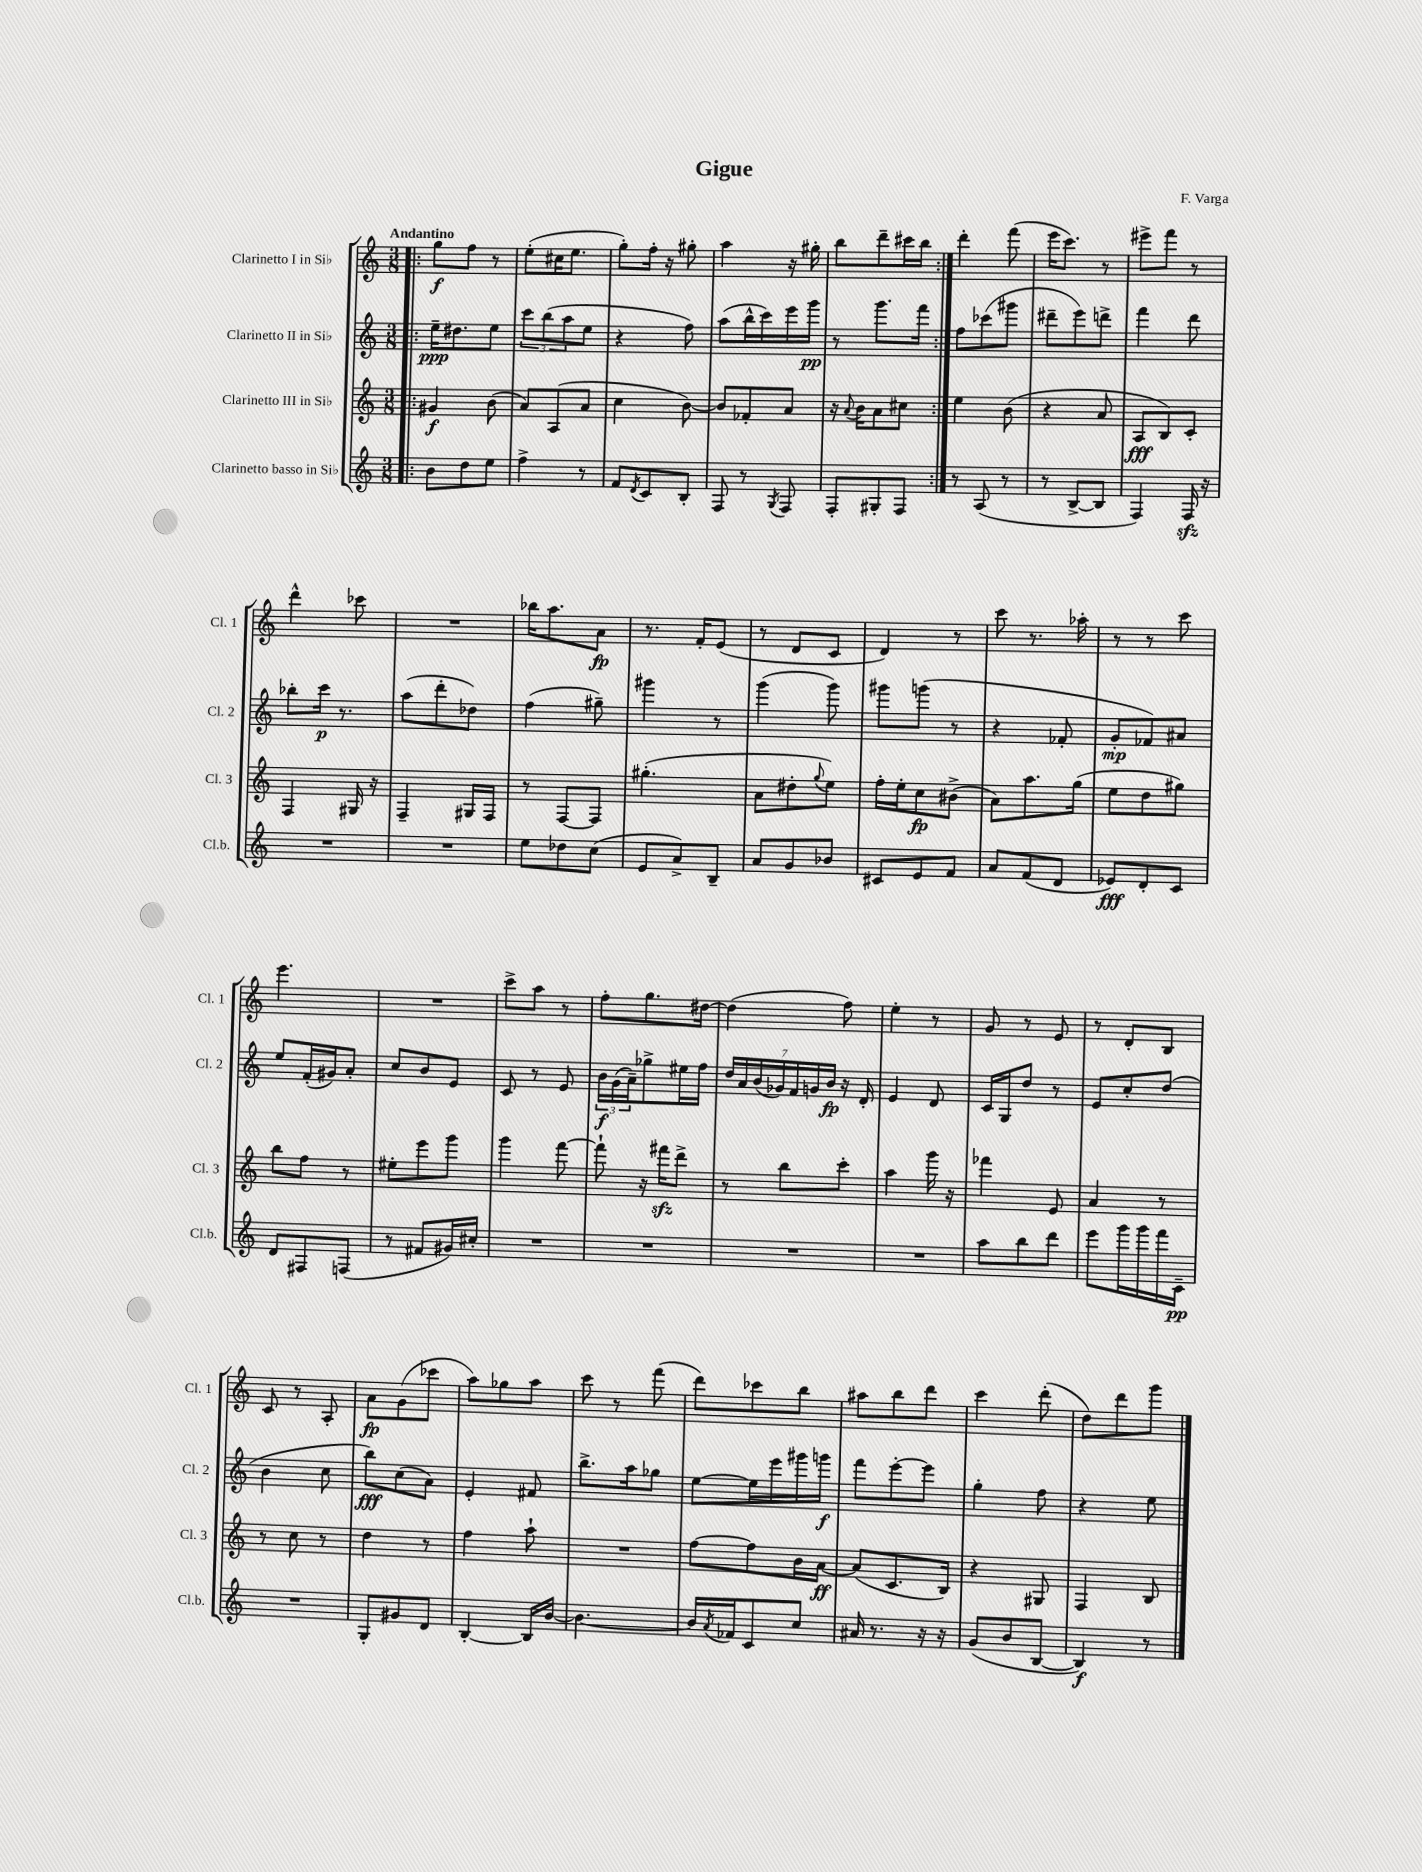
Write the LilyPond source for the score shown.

\header { title = "Gigue" composer = "F. Varga" }
<<
\new StaffGroup <<
\new Staff = "s0" \with { instrumentName = "Clarinetto I in Sib" shortInstrumentName = "Cl. 1" } {
    \clef treble \key c \major \numericTimeSignature \time 3/8 \tempo "Andantino"
    \repeat volta 2 { \bar ".|:" g''8\f f''8 r8 |
    e''8-.( cis''16 e''8. |
    g''8-.) f''16-. r16 gis''8-. |
    a''4 r16 gis''16-. |
    b''8 d'''8-- cis'''16 b''16 | }
    d'''4-. f'''8( |
    e'''16 c'''8.) r8 |
    eis'''8-> f'''8 r8 |
    d'''4-^ ces'''8 |
    R4. |
    bes''16 a''8. a'8\fp |
    r8. f'16-. e'8( |
    r8 d'8 c'8 |
    d'4) r8 |
    c'''8 r8. aes''16-. |
    r8 r8 c'''8 |
    e'''4. |
    R4. |
    c'''8-> a''8 r8 |
    f''8-. g''8. dis''16~ |
    dis''4( f''8) |
    e''4-. r8 |
    g'8 r8 e'8 |
    r8 d'8-. b8 |
    c'8 r8 a8-. |
    a'8\fp g'8( ces'''8 |
    a''8) ges''8 a''8 |
    c'''8 r8 f'''8( |
    d'''8) ces'''8 b''8 |
    ais''8 b''8 d'''8 |
    c'''4 d'''8-.( |
    d''8) d'''8 g'''8 \bar "|." |
}
\new Staff = "s1" \with { instrumentName = "Clarinetto II in Sib" shortInstrumentName = "Cl. 2" } {
    \clef treble \key c \major \numericTimeSignature \time 3/8
    \repeat volta 2 { \bar ".|:" e''16--\ppp dis''8. e''8 |
    \tuplet 3/2 { c'''8 b''8( a''8 } e''8 |
    r4 f''8) |
    a''8( b''16-^ c'''16) e'''16 g'''16\pp |
    r8 g'''8. f'''16 | }
    f''8 ces'''8( gis'''8 |
    dis'''8-- e'''8) d'''8-> |
    f'''4 d'''8 |
    bes''8-. c'''16\p r8. |
    a''8( d'''8-. des''8) |
    f''4( gis''8--) |
    gis'''4 r8 |
    g'''4( g'''8) |
    gis'''8 g'''8( r8 |
    r4 fes'8-. |
    g'8-.\mp fes'8) ais'8 |
    e''8 f'16-.( gis'16) a'8-. |
    c''8 b'8 e'8 |
    c'8 r8 e'8 |
    \tuplet 3/2 { b'16\f g'16( a'16--) } ges''8-> eis''16 f''16 |
    \tuplet 7/4 { d''16 a'16 b'16( ges'16) f'16 g'16 b'16\fp } r16 d'16-. |
    e'4 d'8 |
    c'16 g16 d''8 r8 |
    e'8 c''8-. d''8( |
    b'4 c''8 |
    b''8\fff) c''8( a'8) |
    e'4-. fis'8 |
    b''8.-> a''16 ges''8 |
    e''8~ e''16 e'''16 gis'''16 g'''16\f |
    f'''8 e'''8~-. e'''8 |
    g''4-. f''8 |
    r4 e''8 \bar "|." |
}
\new Staff = "s2" \with { instrumentName = "Clarinetto III in Sib" shortInstrumentName = "Cl. 3" } {
    \clef treble \key c \major \numericTimeSignature \time 3/8
    \repeat volta 2 { \bar ".|:" gis'4\f b'8( |
    a'8) a8( a'8 |
    c''4 b'8~) |
    b'8 fes'8-. a'8 |
    r16 \appoggiatura { a'8 } b'16 a'8 cis''8 | }
    e''4 b'8( |
    r4 a'8 |
    a8\fff b8) c'8-. |
    f4 gis16 r16 |
    f4-- gis16 f16 |
    r8 f8~ f8 |
    gis''4.-.( |
    a'8 dis''8-. \appoggiatura { g''8 } e''8) |
    f''16-. e''16-. c''8\fp bis'8->( |
    a'8) a''8. g''16( |
    e''8 d''8 gis''8) |
    b''8 f''8 r8 |
    eis''8-. e'''8 g'''8 |
    g'''4 f'''8~ |
    f'''8-! r16 fis'''16\sfz d'''8-> |
    r8 b''8 c'''8-. |
    a''4 g'''16 r16 |
    fes'''4 e'8 |
    a'4 r8 |
    r8 c''8 r8 |
    d''4 r8 |
    f''4 a''8-! |
    R4. |
    f''8~ f''8 b'16 a'16~\ff |
    a'8( c'8. b16) |
    r4 gis8 |
    f4 b8 \bar "|." |
}
\new Staff = "s3" \with { instrumentName = "Clarinetto basso in Sib" shortInstrumentName = "Cl.b." } {
    \clef treble \key c \major \numericTimeSignature \time 3/8
    \repeat volta 2 { \bar ".|:" b'8 d''8 e''8 |
    f''4-> r8 |
    f'8 \acciaccatura { d'8 } c'8 b8-. |
    f8 r8 \acciaccatura { g8 } f8 |
    f8-. gis8-. f8 | }
    r8 a8( r8 |
    r8 b8~-> b8 |
    f4) f16\sfz r16 |
    R4. |
    R4. |
    e''8 des''8 c''8( |
    e'8 a'8->) b8-- |
    a'8 g'8 bes'8 |
    cis'8 e'8 f'8 |
    a'8 f'8( d'8 |
    ees'8\fff) d'8-. c'8 |
    d'8 fis8 f8( |
    r8 fis'8 gis'16) cis''16-. |
    R4. |
    R4. |
    R4. |
    R4. |
    a''8 b''8 d'''8 |
    e'''8 g'''16 g'''16 f'''16 c'16--\pp |
    R4. |
    g8-. gis'8 d'8 |
    b4~-. b16 b'16~ |
    b'4.~ |
    b'16 \acciaccatura { a'8 } fes'16 c'8 c''8 |
    ais'16 r8. r16 r16 |
    g'8( b'8 b8~ |
    b4\f) r8 \bar "|." |
}
>>
>>
\layout { \context { \Score \remove "Bar_number_engraver" } }
